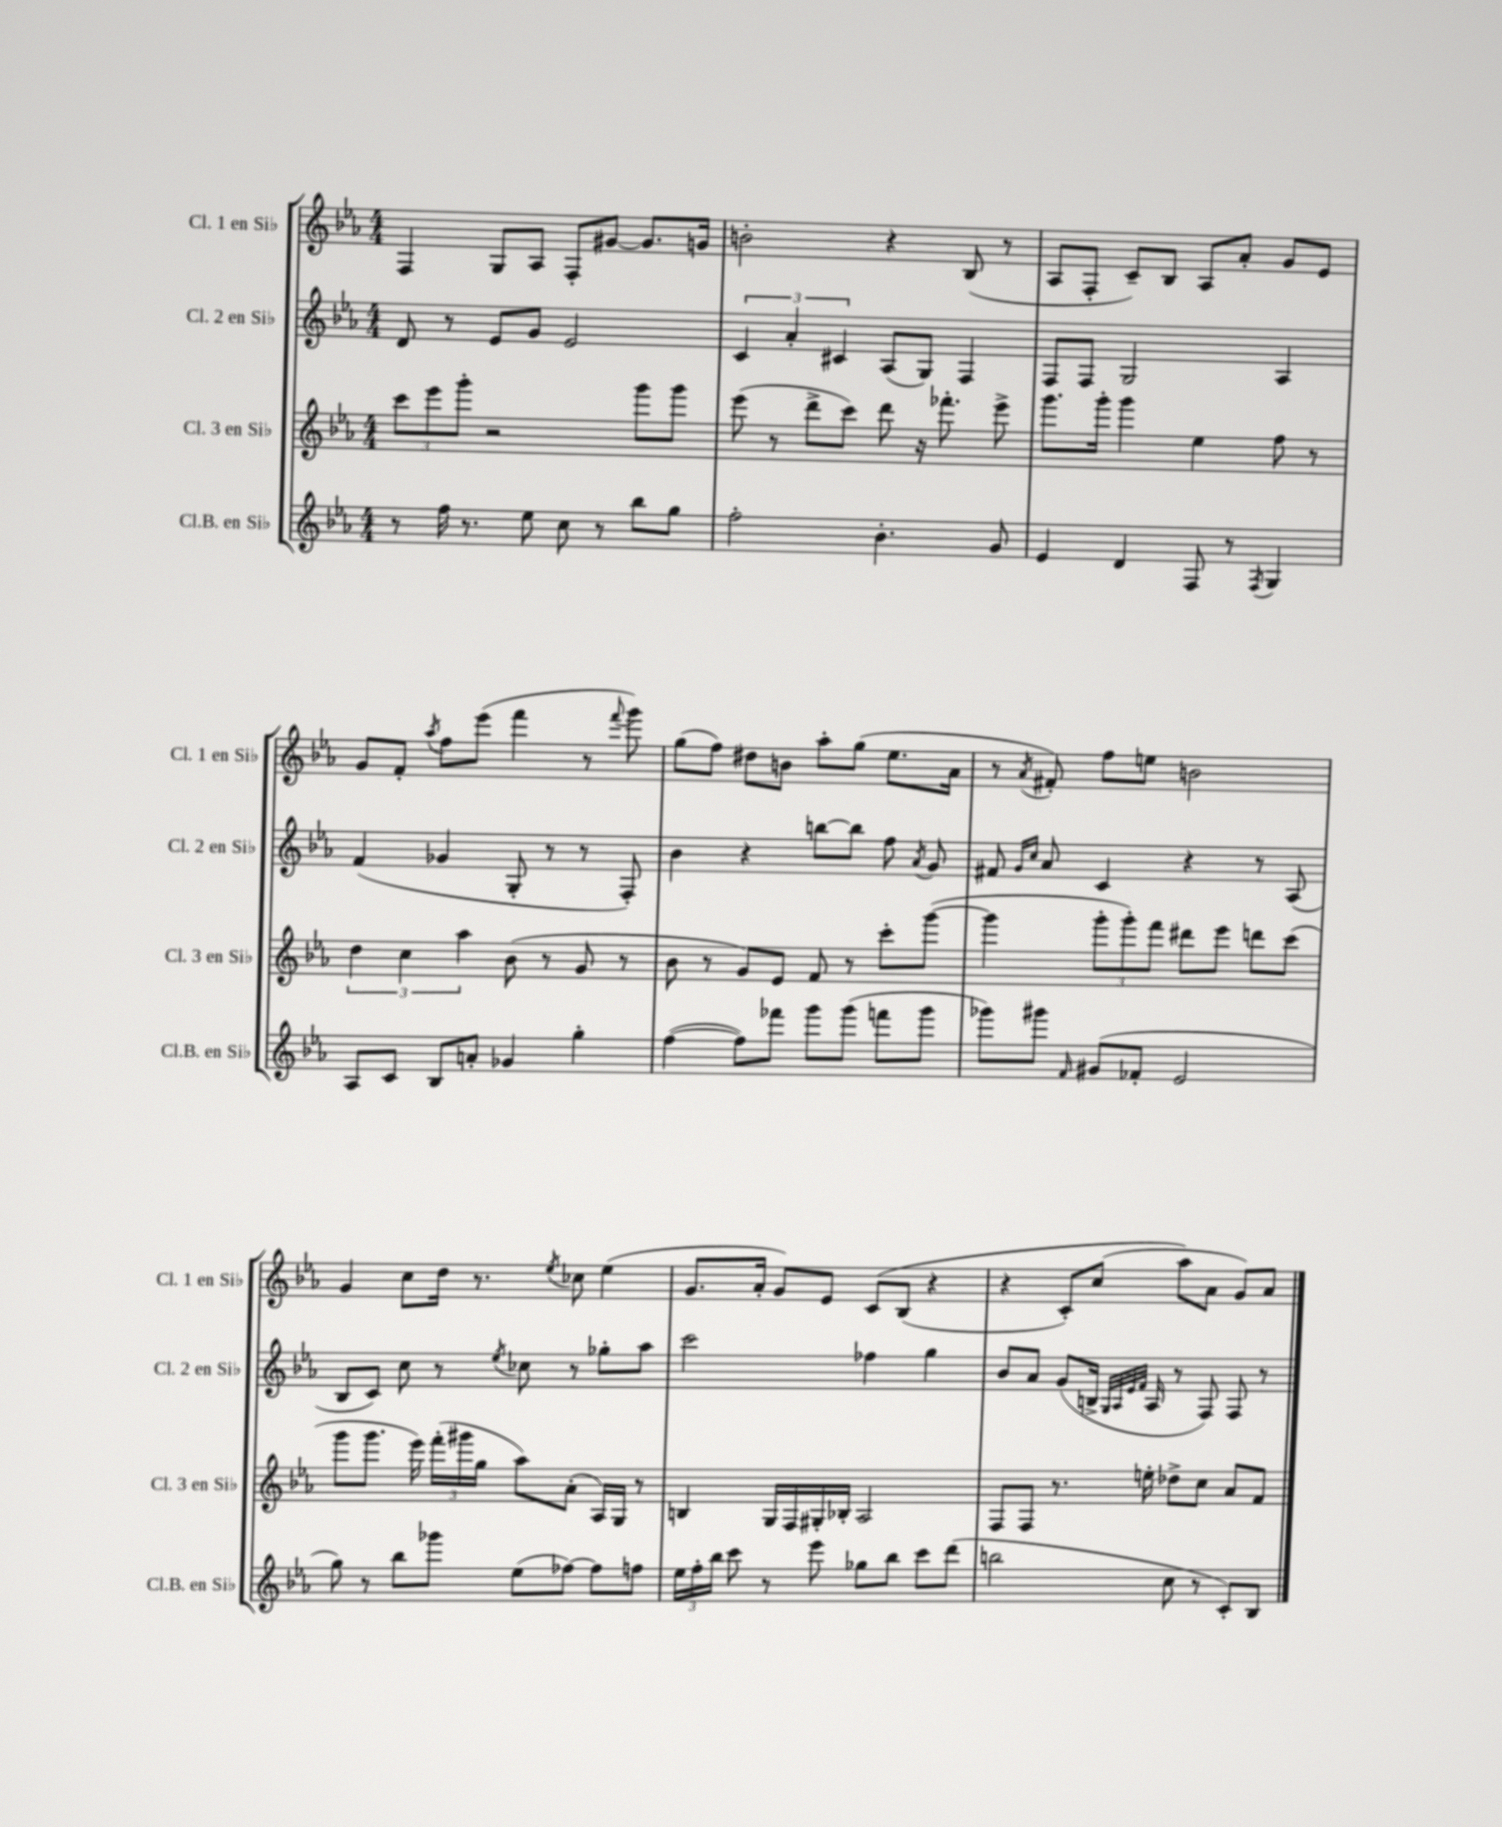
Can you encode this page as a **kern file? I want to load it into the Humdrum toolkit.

**kern	**kern	**kern	**kern
*staff4	*staff3	*staff2	*staff1
*clefG2	*clefG2	*clefG2	*clefG2
*k[b-e-a-]	*k[b-e-a-]	*k[b-e-a-]	*k[b-e-a-]
*M4/4	*M4/4	*M4/4	*M4/4
8r	12ccc	8d	4F
.	12eee-	.	.
16ff	.	8r	.
.	12ggg'	.	.
8.r	.	.	.
.	2r	8e-	8G
8ee-	.	8g	8A-
8cc	.	2e-	8F'
8r	.	.	[8g#
8bb-	8ggg	.	8.g#]
8gg	8ggg	.	.
.	.	.	16g
=	=	=	=
2ff'	(8eee-	6c	2b'
.	8r	.	.
.	.	6a-'	.
.	8ddd^	.	.
.	.	6c#	.
.	8ccc)	.	.
4.b-'	8ddd	(8A-	4r
.	16r	8G)	.
.	8.fff-'	.	.
.	.	4F	(8B-
8g	8eee-^	.	8r
=	=	=	=
4e-	8.ggg	8F	8A-
.	.	8F	8F'
.	16ggg'	.	.
4d	4ggg	2G	8c~)
.	.	.	8B-
8F	4ee-	.	8A-
8r	.	.	8a-'
8qF	.	.	.
4G	8ff	4A-	8g
.	8r	.	8e-
=	=	=	=
8A-	6dd	(4f	8g
8c	.	.	8f'
.	6cc	.	.
.	.	.	8qaa-
8B-	.	4g-	8ff
.	6aa-	.	.
8a'	.	.	(8eee-
4g-	(8b-	8G'	4fff
.	8r	8r	.
4gg'	8g	8r	8r
.	.	.	8qqfff
.	8r	8F')	8ggg)
=	=	=	=
([4ff	8b-	4b-	(8gg
.	8r	.	8ff)
8ff])	8g)	4r	8dd#
8fff-	8e-	.	8b
8ggg	8f	[8bb	8aa-'
(8ggg	8r	8bb]	(8gg
8fff	8ccc'	8ff	8.ee-
.	.	8qa-	.
8ggg	([8ggg	8g	.
.	.	.	16a-
=	=	=	=
8ggg-)	4ggg]	8f#	8r
.	.	16qqg	.
.	.	16qqcc	8qa-
8ggg#	.	8a-	8f#')
16qqf	.	.	.
(8g#	12ggg'	4c	8ff
.	12ggg')	.	.
8f-'	.	.	8ee
.	12fff	.	.
2e-	8ddd#	4r	2b
.	8eee-	.	.
.	8ddd	8r	.
.	(8ccc	(8A-	.
=	=	=	=
8gg)	8ggg	8B-	4g
8r	8.ggg	8c)	.
8bb-	.	8cc	8cc
.	16eee-)	.	.
8ggg-	(24fff'	8r	16dd
.	24ggg#	.	.
.	.	.	8.r
.	24gg	.	.
.	.	8qee-	.
(8ee-	8aa-)	8cc-	.
.	.	.	8qee-
[8ff-)	(8a-'	8r	8cc-
8ff-]	16A-)	8gg-'	(4ee-
.	16G	.	.
8ff	8r	8aa-	.
=	=	=	=
24ee-	4B	2ccc	8.g
24ff'	.	.	.
24bb-	.	.	.
8ccc	.	.	.
.	.	.	16a-'
8r	16G	.	8g)
.	16F	.	.
8eee-	16G#'	.	8e-
.	16B-'	.	.
8gg-	2A-	4ff-	&(8c
8bb-	.	.	(8B-
8ccc	.	4gg	4r
(8ddd	.	.	.
=	=	=	=
2bb	8F	8b-	4r
.	8F	8a-	.
.	8.r	(8g	8c')
.	.	16B^	(8cc
.	.	32qqG	.
.	.	32qqA-	.
.	.	32qqe-	.
.	.	32qqf	.
.	16ee'	16A-	.
8cc	8dd-^	8r	8aa-&)
8r	8cc	8F)	8a-
8c')	8a-	8F	8g)
8B-	8f	8r	8a-
==	==	==	==
*-	*-	*-	*-
